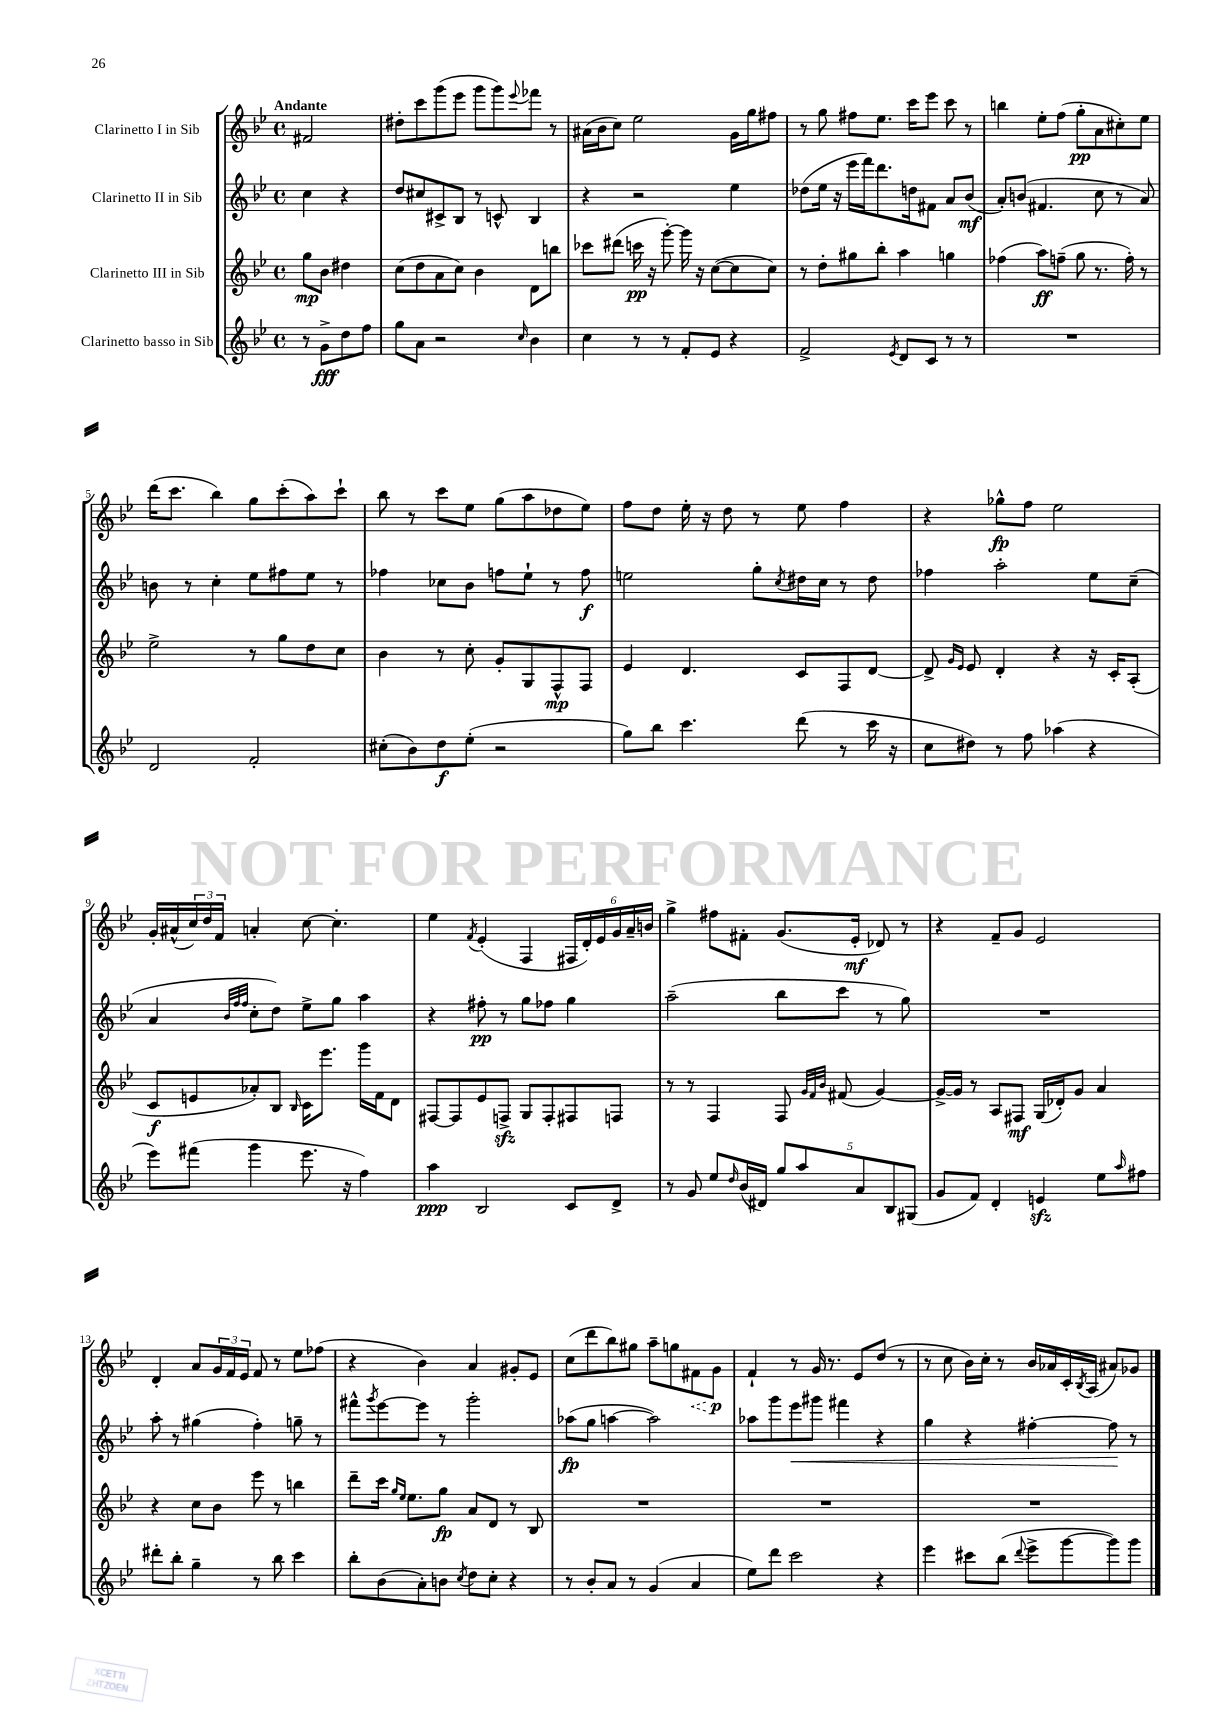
<<
\new StaffGroup <<
\new Staff = "s0" \with { instrumentName = "Clarinetto I in Sib" } {
    \clef treble \key bes \major \defaultTimeSignature \time 4/4 \partial 2 \tempo "Andante"
    fis'2 |
    dis''8-. c'''8 g'''8( ees'''8 g'''8 g'''8) \appoggiatura { ees'''8 } fes'''8 r8 |
    ais'16( bes'16 c''8) ees''2 g'16 g''16 fis''8 |
    r8 g''8 fis''8 ees''8. c'''16 ees'''8 c'''8 r8 |
    b''4 ees''8-. f''8( g''8-.\pp a'8 cis''8-.) ees''8 |
    d'''16( c'''8. bes''4) g''8 c'''8-.( a''8) c'''8-! |
    bes''8 r8 c'''8 ees''8 g''8( a''8 des''8 ees''8) |
    f''8 d''8 ees''16-. r16 d''8 r8 ees''8 f''4 |
    r4 ges''8-^\fp f''8 ees''2 |
    g'16-. ais'16-^( \tuplet 3/2 { c''16) d''16 f'16 } a'4-. c''8~ c''4.-. |
    ees''4 \acciaccatura { f'8 } ees'4-.( f4 \tuplet 6/4 { fis16 d'16-.) ees'16 g'16 a'16-- b'16 } |
    g''4-> fis''8 fis'8-. g'8.( ees'16-.\mf des'8) r8 |
    r4 f'8-- g'8 ees'2 |
    d'4-. a'8 \tuplet 3/2 { g'16 f'16 ees'16 } f'8 r8 ees''8 fes''8( |
    r4 bes'4) a'4 gis'8-. ees'8 |
    c''8( d'''8 bes''8) gis''8 a''8-- g''8 \once \override Hairpin.style = #'dashed-line fis'8\< g'8\p\! |
    f'4-! r8 g'16 r8. ees'8 d''8( r8 |
    r8 c''8 bes'16) c''16-. r8 bes'16 aes'16 c'16-. \acciaccatura { bes8 } a16( ais'8) ges'8 \bar "|." |
}
\new Staff = "s1" \with { instrumentName = "Clarinetto II in Sib" } {
    \clef treble \key bes \major \defaultTimeSignature \time 4/4 \partial 2
    c''4 r4 |
    d''8 cis''8 cis'8-> bes8 r8 c'8-^ bes4 |
    r4 r2 ees''4 |
    des''8( ees''16 r16 ees'''16 f'''16) d'''8. d''16 fis'8 a'8 bes'8\mf( |
    a'8-.) b'8( fis'4. c''8 r8 a'8) |
    b'8 r8 c''4-. ees''8 fis''8 ees''8 r8 |
    fes''4 ces''8 bes'8 f''8 ees''8-! r8 f''8\f |
    e''2 g''8-. \acciaccatura { c''8 } dis''16 c''16 r8 dis''8 |
    fes''4 a''2-. ees''8 c''8--( |
    a'4 \grace { bes'32 f''32 f''32 } c''8-. d''8) ees''8-> g''8 a''4 |
    r4 fis''8-.\pp r8 g''8 fes''8 g''4 |
    a''2--( bes''8 c'''8 r8 g''8) |
    R1 |
    a''8-. r8 gis''4( f''4-.) g''8-- r8 |
    fis'''8-^ \acciaccatura { g'''8 } ees'''8~ ees'''8 r8 g'''2-. |
    aes''8\fp( g''8 a''4~ a''2) |
    aes''8 g'''8 ees'''8\< gis'''8 fis'''4 r4 |
    g''4 r4 fis''4~-. fis''8\! r8 \bar "|." |
}
\new Staff = "s2" \with { instrumentName = "Clarinetto III in Sib" } {
    \clef treble \key bes \major \defaultTimeSignature \time 4/4 \partial 2
    g''8\mp bes'8 dis''4 |
    c''8( d''8 a'8 c''8) bes'4 d'8 b''8 |
    ces'''8 dis'''8( c'''16\pp r16 g'''8~-.) g'''16 r16 c''8~( c''8 c''8) |
    r8 d''8-. gis''8 bes''8-. a''4 g''4 |
    fes''4( a''8\ff) f''8--( g''8 r8. f''16-.) r8 |
    ees''2-> r8 g''8 d''8 c''8 |
    bes'4 r8 c''8-. g'8-. g8 f8-^\mp f8 |
    ees'4 d'4. c'8 f8 d'8~ |
    d'8-> \grace { g'16 ees'16 } ees'8 d'4-. r4 r16 c'16-. a8-.( |
    c'8\f e'8 aes'8-.) bes8 \grace { bes16 } c'16 ees'''8. g'''16 f'16 d'8 |
    fis8~ fis8 ees'8 f8->\sfz g8 f8-. fis8 f8 |
    r8 r8 f4 f8 \grace { g'32 f'32 bes'32 } fis'8( g'4~) |
    g'16~-> g'16 r8 a8 fis8\mf g16( des'16-.) g'8 a'4 |
    r4 c''8 bes'8 ees'''8 r8 b''4 |
    d'''8-- c'''16 \grace { g''16 ees''16 } ees''8. g''8\fp a'8 d'8 r8 bes8 |
    R1 |
    R1 |
    R1 \bar "|." |
}
\new Staff = "s3" \with { instrumentName = "Clarinetto basso in Sib" } {
    \clef treble \key bes \major \defaultTimeSignature \time 4/4 \partial 2
    r8 g'8->\fff d''8 f''8 |
    g''8 a'8 r2 \grace { c''16 } bes'4 |
    c''4 r8 r8 f'8-. ees'8 r4 |
    f'2-> \acciaccatura { ees'8 } d'8 c'8 r8 r8 |
    R1 |
    d'2 f'2-. |
    cis''8-.( bes'8) d''8\f ees''8-.( r2 |
    g''8) bes''8 c'''4. d'''8( r8 c'''16 r16 |
    c''8 dis''8) r8 f''8 aes''4( r4 |
    ees'''8) fis'''8( g'''4 ees'''8. r16 f''4) |
    a''4\ppp bes2 c'8 d'8-> |
    r8 g'8 ees''8 \grace { d''16 } bes'16( dis'16) \tuplet 5/4 { g''8 a''8 a'8 bes8 gis8( } |
    g'8 f'8) d'4-. e'4\sfz ees''8 \grace { a''16 } fis''8 |
    dis'''8-. bes''8-. g''4-- r8 bes''8 c'''4 |
    bes''8-. bes'8( a'8-.) b'8 \acciaccatura { c''8 } d''8 c''8-. r4 |
    r8 bes'8-. a'8 r8 g'4( a'4 |
    ees''8) d'''8 c'''2 r4 |
    ees'''4 cis'''8 bes''8( \appoggiatura { d'''8 } ees'''8-> g'''8~ g'''8) g'''8 \bar "|." |
}
>>
>>
